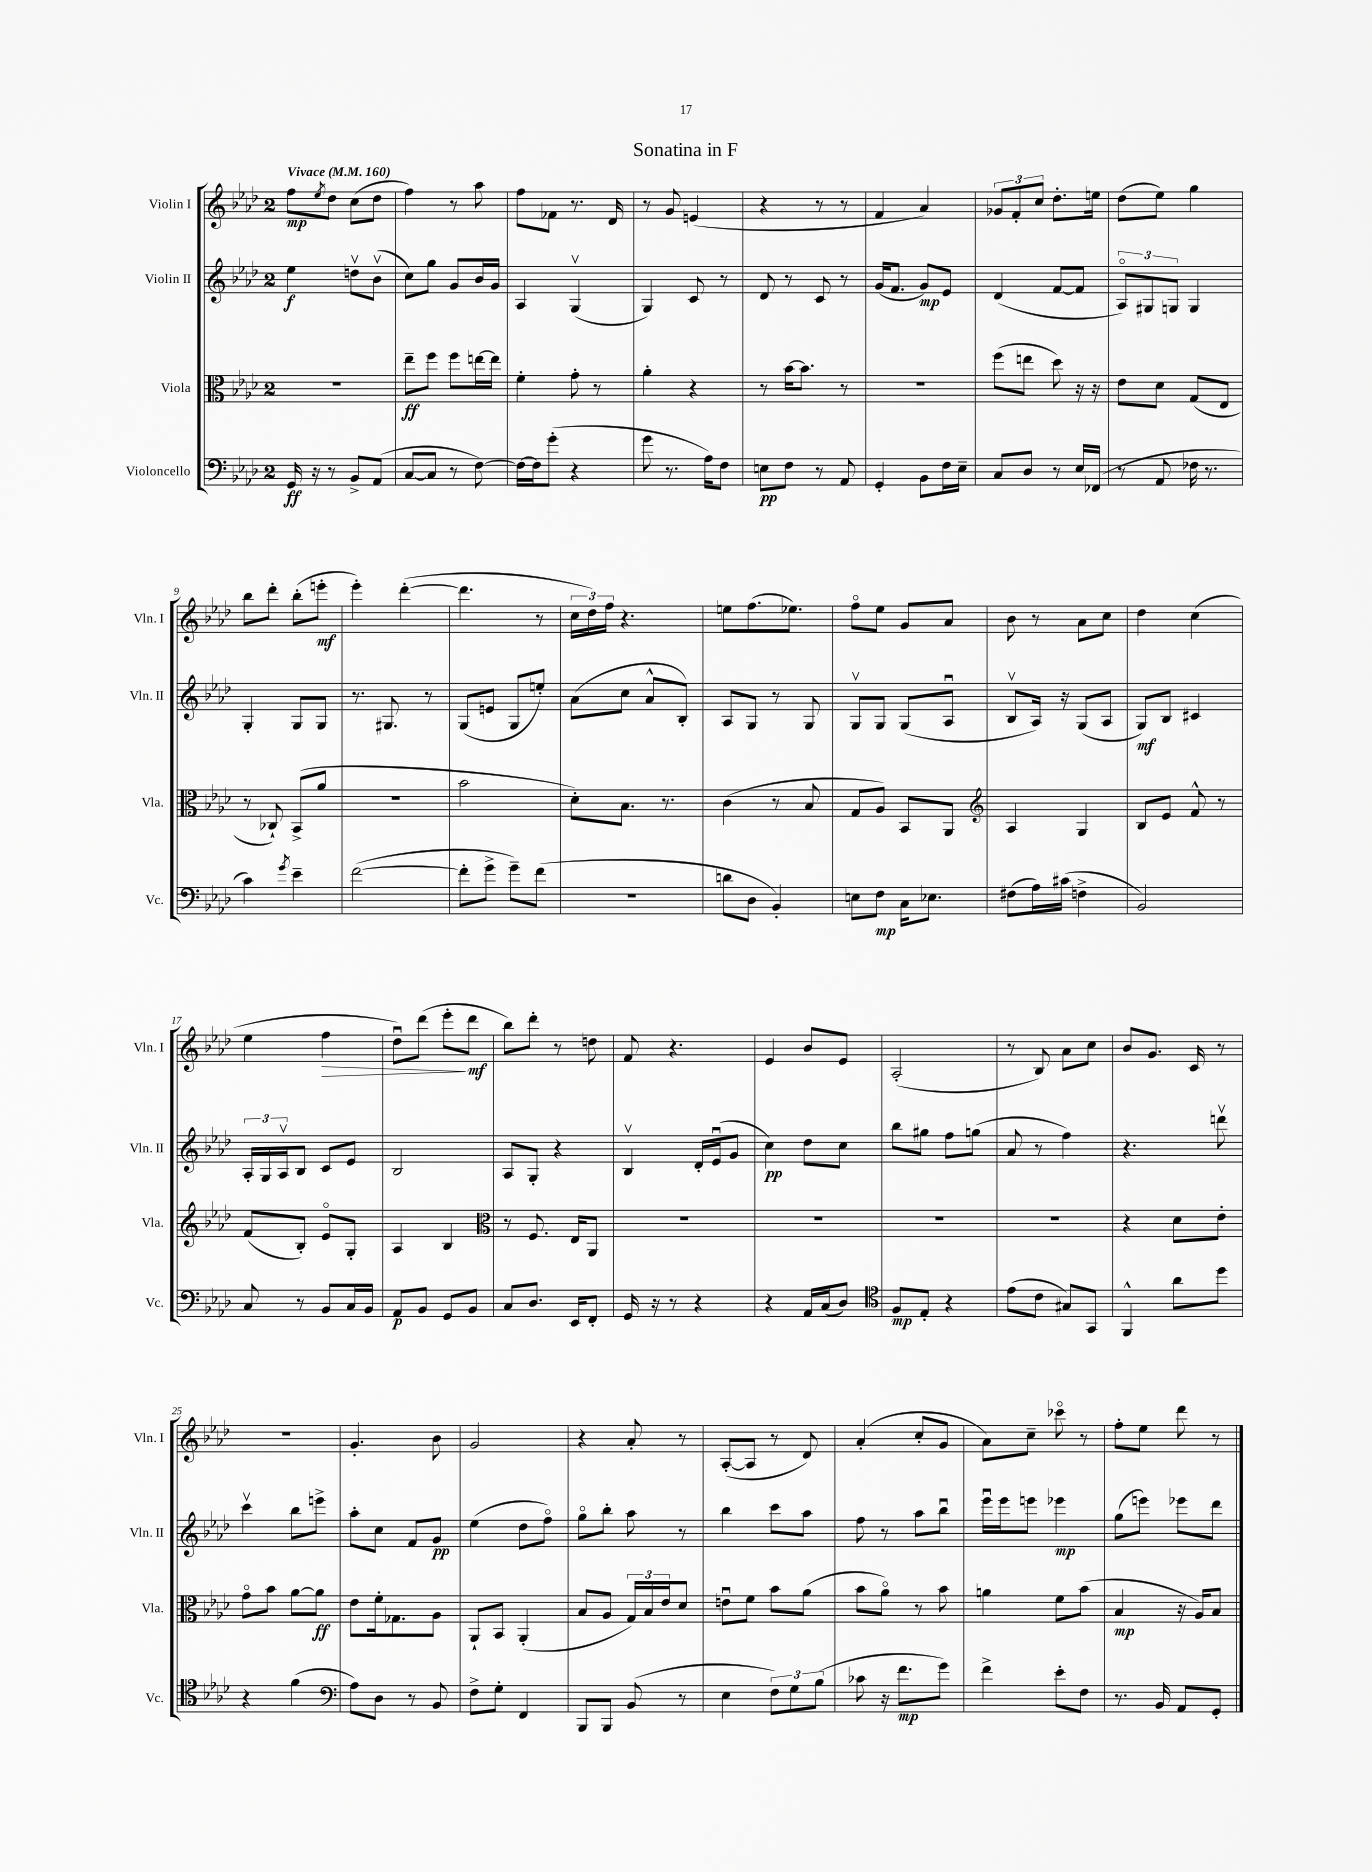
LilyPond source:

\header { title = "Sonatina in F" }
<<
\new StaffGroup <<
\new Staff = "s0" \with { instrumentName = "Violin I" shortInstrumentName = "Vln. I" } {
    \clef treble \key aes \major \once \override Staff.TimeSignature.style = #'single-digit \time 2/4 \tempo "Vivace" 4 = 160
    f''8\mp \acciaccatura { ees''8 } des''8 c''8( des''8 |
    f''4) r8 aes''8 |
    f''8 fes'8 r8. des'16 |
    r8 g'8 e'4( |
    r4 r8 r8 |
    f'4 aes'4) |
    \tuplet 3/2 { ges'8 f'8-. c''8 } des''8.-. e''16 |
    des''8( ees''8) g''4 |
    bes''8 des'''8-. bes''8-.( e'''8-.\mf |
    ees'''4-.) des'''4~-.( |
    des'''4. r8 |
    \tuplet 3/2 { c''16 des''16) f''16 } r4. |
    e''8 f''8.( ees''8.) |
    f''8\flageolet ees''8 g'8 aes'8 |
    bes'8 r8 aes'8 c''8 |
    des''4 c''4( |
    ees''4 f''4\> |
    des''8\downbow) des'''8( ees'''8-.\! des'''8\mf |
    bes''8) des'''8-. r8 d''8 |
    f'8 r4. |
    ees'4 bes'8 ees'8 |
    aes2-.( |
    r8 bes8) aes'8 c''8 |
    bes'8 g'8. c'16 r8 |
    r2 |
    g'4.-. bes'8 |
    g'2 |
    r4 aes'8-. r8 |
    aes8~-.( aes8 r8 des'8) |
    aes'4-.( c''8-. g'8 |
    aes'8) c''8-- ces'''8\flageolet r8 |
    f''8-. ees''8 des'''8 r8 \bar "|." |
}
\new Staff = "s1" \with { instrumentName = "Violin II" shortInstrumentName = "Vln. II" } {
    \clef treble \key aes \major \once \override Staff.TimeSignature.style = #'single-digit \time 2/4
    ees''4\f d''8\upbow bes'8\upbow( |
    c''8) g''8 g'8 bes'16 g'16 |
    aes4 g4\upbow( |
    g4) c'8 r8 |
    des'8 r8 c'8 r8 |
    g'16( f'8. g'8\mp) ees'8 |
    des'4( f'8~ f'8 |
    \tuplet 3/2 { aes8\flageolet) gis8 g8 } g4 |
    g4-. g8 g8 |
    r8. gis8. r8 |
    g8( e'8 g8 e''8-.) |
    aes'8( c''8 aes'8-^ bes8-.) |
    aes8 g8 r8 g8 |
    g8\upbow g8 g8( aes8\downbow |
    bes8\upbow aes16) r16 g8( aes8 |
    g8\mf) bes8 cis'4 |
    \tuplet 3/2 { aes16-. g16 aes16\upbow } bes8 c'8 ees'8 |
    bes2 |
    aes8 g8-. r4 |
    bes4\upbow des'16-. ees'16\downbow( g'8 |
    c''4\pp) des''8 c''8 |
    bes''8 gis''8 f''8 g''8( |
    aes'8 r8 f''4) |
    r4. d'''8\upbow |
    c'''4\upbow bes''8 e'''8-> |
    aes''8-. c''8 f'8 g'8\pp |
    ees''4( des''8 f''8\flageolet) |
    g''8\flageolet bes''8-. aes''8 r8 |
    bes''4 c'''8 aes''8 |
    f''8 r8 aes''8 bes''8\downbow |
    ees'''16\downbow ees'''16 e'''8 ees'''4\mp |
    g''8( e'''8) ees'''8 des'''8 \bar "|." |
}
\new Staff = "s2" \with { instrumentName = "Viola" shortInstrumentName = "Vla." } {
    \clef alto \key aes \major \once \override Staff.TimeSignature.style = #'single-digit \time 2/4
    r2 |
    ees''8--\ff f''8 f''8 e''16~ e''16 |
    f'4-. g'8-. r8 |
    aes'4-. r4 |
    r8 bes'16~ bes'8. r8 |
    r2 |
    f''8( e''8 des''8) r16 r16 |
    ees'8 des'8 g8( ees8 |
    r8 ces8-!) bes,8->( aes'8 |
    R2 |
    bes'2 |
    des'8-.) bes8. r8. |
    c'4( r8 bes8 |
    g8 aes8) bes,8 aes,8 |
    \clef treble aes4 g4 |
    bes8 ees'8 f'8-^ r8 |
    f'8( bes8-.) ees'8\flageolet g8-. |
    aes4 bes4 |
    \clef alto r8 f8. ees16 aes,8 |
    R2 |
    R2 |
    R2 |
    R2 |
    r4 des'8 ees'8-. |
    g'8\flageolet bes'8 aes'8~ aes'8\ff |
    ees'8 f'16-. ges8. aes8 |
    aes,8-! bes,8 aes,4-.( |
    bes8 aes8 \tuplet 3/2 { g16) bes16 ees'16 } des'8 |
    e'8\downbow f'8 bes'8 aes'8( |
    bes'8 aes'8\flageolet) r8 bes'8 |
    a'4 f'8 bes'8( |
    bes4\mp r16 aes16) bes8 \bar "|." |
}
\new Staff = "s3" \with { instrumentName = "Violoncello" shortInstrumentName = "Vc." } {
    \clef bass \key aes \major \once \override Staff.TimeSignature.style = #'single-digit \time 2/4
    g,16\ff r16 r8 bes,8-> aes,8( |
    c8~ c8 r8 f8~) |
    f16~ f16 g'8-.( r4 |
    g'8 r8. aes16) f8 |
    e8\pp f8 r8 aes,8 |
    g,4-. bes,8 f16 ees16-- |
    c8 des8 r8 ees16 fes,16( |
    r8 aes,8 fes16 r8. |
    c'4) \acciaccatura { g'8 } ees'4-- |
    f'2~( |
    f'8-. g'8-> g'8--) f'8( |
    R2 |
    d'8 des8 bes,4-.) |
    e8 f8\mp c16 ees8. |
    fis8( aes16) cis'16( f4-> |
    bes,2) |
    c8 r8 bes,8 c16 bes,16 |
    aes,8\p bes,8 g,8 bes,8 |
    c8 des8. ees,16 f,8-. |
    g,16 r16 r8 r4 |
    r4 aes,16 c16( des8) |
    \clef tenor f8\mp ees8-. r4 |
    ees'8( c'8 gis8) g,8 |
    f,4-^ aes'8 des''8 |
    r4 f'4( |
    \clef bass aes8) des8 r8 bes,8 |
    f8-> g8-. f,4 |
    bes,,8 bes,,8 bes,8( r8 |
    ees4 \tuplet 3/2 { f8) g8 bes8( } |
    ces'8 r16 f'8.\mp g'8) |
    f'4-> ees'8-. f8 |
    r8. bes,16 aes,8 g,8-. \bar "|." |
}
>>
>>
